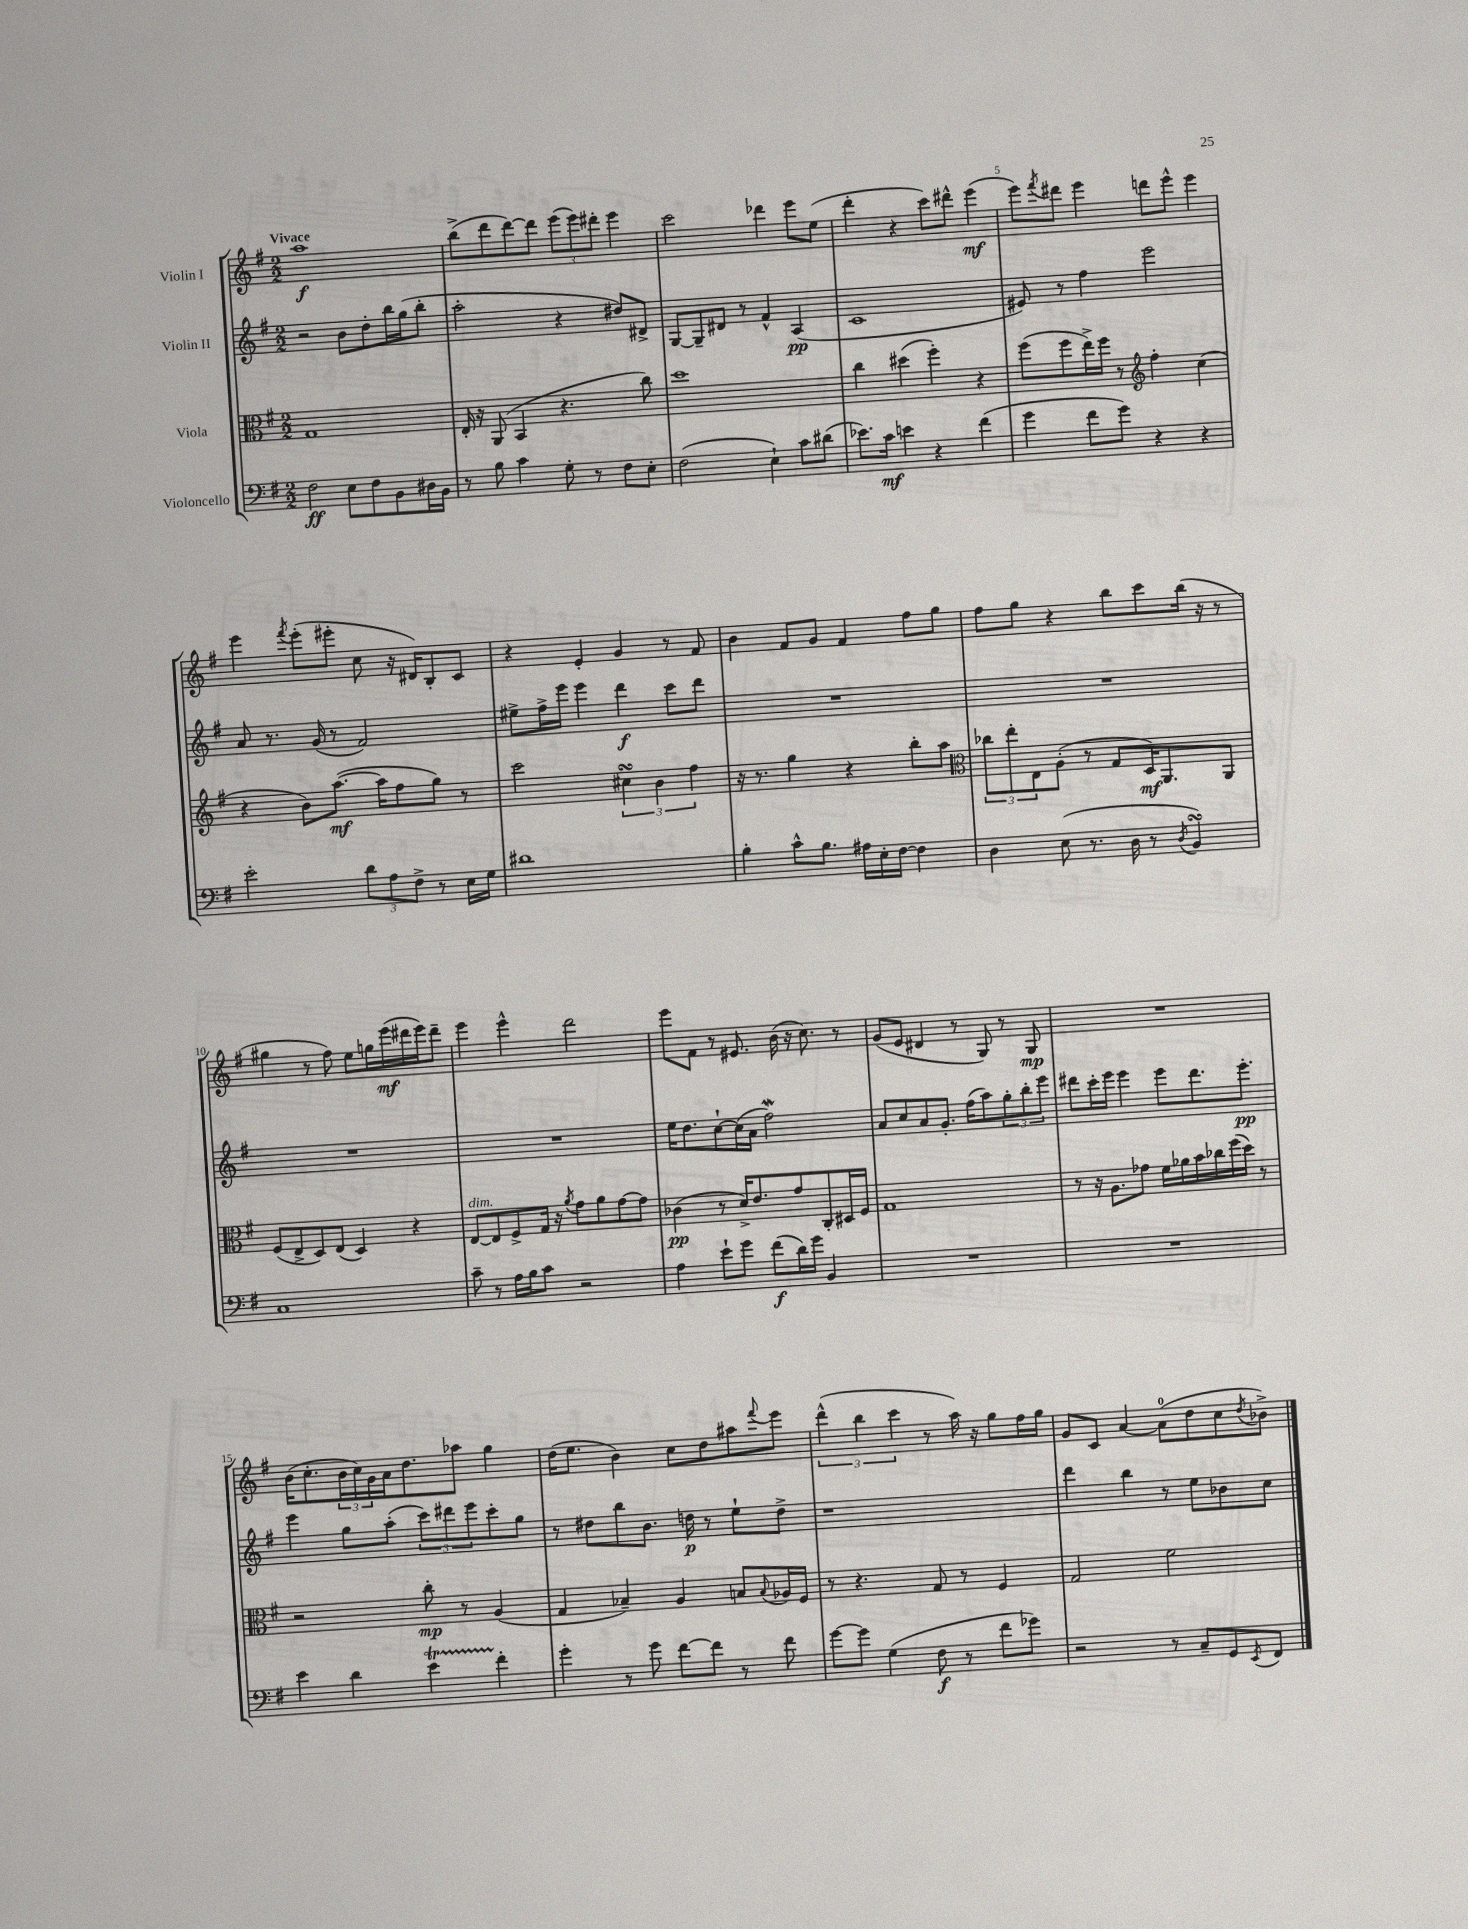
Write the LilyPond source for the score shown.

<<
\new StaffGroup <<
\new Staff = "s0" \with { instrumentName = "Violin I" } {
    \clef treble \key g \major \numericTimeSignature \time 2/2 \tempo "Vivace"
    a''1\f |
    b''8->( d'''8 d'''8~) d'''8 \tuplet 3/2 { e'''8( e'''8) dis'''8-. } e'''4 |
    c'''2 des'''4 e'''8 e''8( |
    d'''4-. r4 c'''8) dis'''8-^ e'''4\mf( |
    e'''8) \acciaccatura { fis'''8 } dis'''8 e'''4 d'''8 e'''8-^ e'''4 |
    e'''4 \acciaccatura { fis'''8 } e'''8-.( eis'''8-. c''8 r16 dis'16) b8-. c'8 |
    r4 e'4-. g'4 r8 fis'8 |
    b'4 fis'8 g'8 fis'4 fis''8 g''8 |
    fis''8 g''8 r4 b''8 c'''8 b''16( r16 r8 |
    gis''4 r8 fis''8) e''8 g''16 e'''16\mf( dis'''16 e'''16) dis'''8-- |
    e'''4 e'''4-^ d'''2 |
    e'''8 fis'8 r8 eis'8. b'16( r16 c''8.) r8 |
    g'8( e'8 dis'4 r8 g8) r8 g8\mp |
    R1 |
    b'16( c''8.-. \tuplet 3/2 { b'16 c''16) g'16 } a'16 d''8. aes''8 g''4 |
    d''16( e''8. b'4) c''8 d''8 ais''8 \appoggiatura { fis'''8 } e'''8 |
    \tuplet 3/2 { d'''4-^( b''4 c'''4 } r8 a''16) r16 g''8 fis''16 g''16 |
    g'8 c'8 a'4~ a'8-0( d''8 c''8 \acciaccatura { d''8 } bes'8->) \bar "|." |
}
\new Staff = "s1" \with { instrumentName = "Violin II" } {
    \clef treble \key g \major \numericTimeSignature \time 2/2
    r2 b'8 d''8-. b''16 g''16( b''8-. |
    a''2-. r4 dis''8) dis'8-> |
    g8~ g8-- dis'8 r8 fis'4-^ a4\pp( |
    c'1 |
    eis'8) r8 fis''4 e'''2 |
    a'8 r8. g'16( r8 fis'2) |
    eis''8-> fis''16-> e'''16 e'''4 d'''4\f c'''8 d'''8 |
    R1 |
    R1 |
    R1 |
    R1 |
    e''16 d''8. c''8~-! c''16( a'16 fis''2\mordent) |
    a'8 c''8 a'8 g'8.-. fis''16( a''8) \tuplet 3/2 { g''8-. b''8-. e'''8 } |
    dis'''8 c'''16-. e'''16 e'''4 e'''8 dis'''8. e'''8.-.\pp |
    e'''4 g''8 a''8-.( \tuplet 3/2 { c'''8) dis'''8 e'''8 } c'''8-. g''8 |
    r8 dis''8 b''8 b'8. d''16\p r8 e''8-! d''8-> |
    r1 |
    d'''4 b''4 r8 e''8 bes'8 c''8 \bar "|." |
}
\new Staff = "s2" \with { instrumentName = "Viola" } {
    \clef alto \key g \major \numericTimeSignature \time 2/2
    g1 |
    e16-. r16 a,8( b,4 r4. c''8) |
    d''1 |
    c''4 dis''4( fis''4-.) r4 |
    fis''8( fis''8 e''16->) fis''16 r8 \clef treble fis''4-. c''4( |
    r4 b'8) a''8.~\mf( a''16 fis''8 g''8) r8 |
    c'''2 \tuplet 3/2 { cis''4\turn b'4 fis''4 } |
    r16 r8. g''4 r4 b''8-. a''8 |
    \clef alto \tuplet 3/2 { ces''8 e''8-. e8 } a8-.( r8 g8 d16\mf) a,8. a,8 |
    fis8( e8-> d8) e8( d4) r4 |
    e8~^\markup { \italic "dim." } e8 fis8-> g16 r16 \acciaccatura { a'8 } g'8 a'8 g'8~ g'8 |
    ces'4\pp( r8 d'16->) e'8. g'8 c8-. dis16 fis16 |
    g1 |
    r8 r16 a8. ges'8 fis'16 aes'16 b'16 ces''16 fis''16( d''16) r8 |
    r2 c''8-.\mp r8 a4( |
    g4 bes4--) a4 b8 \appoggiatura { b8 } aes16 fis16 |
    r8 r4. g8 r8 fis4 |
    g2 fis'2 \bar "|." |
}
\new Staff = "s3" \with { instrumentName = "Violoncello" } {
    \clef bass \key g \major \numericTimeSignature \time 2/2
    fis2\ff e8 fis8 b,8 dis16 b,16 |
    r8 b8 c'4 g8-. r8 fis8 e8-. |
    fis2( e4-!) c'8 dis'8( |
    ees'8.) c'16\mf e'4 r4 fis'4( |
    g'4 fis'8 g'8) r4 r4 |
    e'2-. \tuplet 3/2 { d'8 a8 fis8-> } r8 e16 g16 |
    dis'1 |
    b4-. c'8-^ b8. ais16 e16-. fis16~ fis4 |
    d4 e8( r8. d16 r8 \acciaccatura { d8 } b,4\turn) |
    c1 |
    c'8-- r8 a16 b16 c'8 r2 |
    a4 e'8-! g'8 fis'8\f( d'16) g'16 b,4 |
    R1 |
    R1 |
    e'4 d'4 e'4\startTrillSpan fis'4-.\stopTrillSpan |
    g'4-. r8 g'8 fis'8~ fis'8 r8 fis'8 |
    g'8~ g'8 g4( fis8\f r8 fis'8 ges'8) |
    r2 r8 c8-- g,8 \acciaccatura { e,8 } fis,8 \bar "|." |
}
>>
>>
\layout { \context { \Score \override BarNumber.break-visibility = ##(#f #t #t) barNumberVisibility = #(every-nth-bar-number-visible 5) } }
